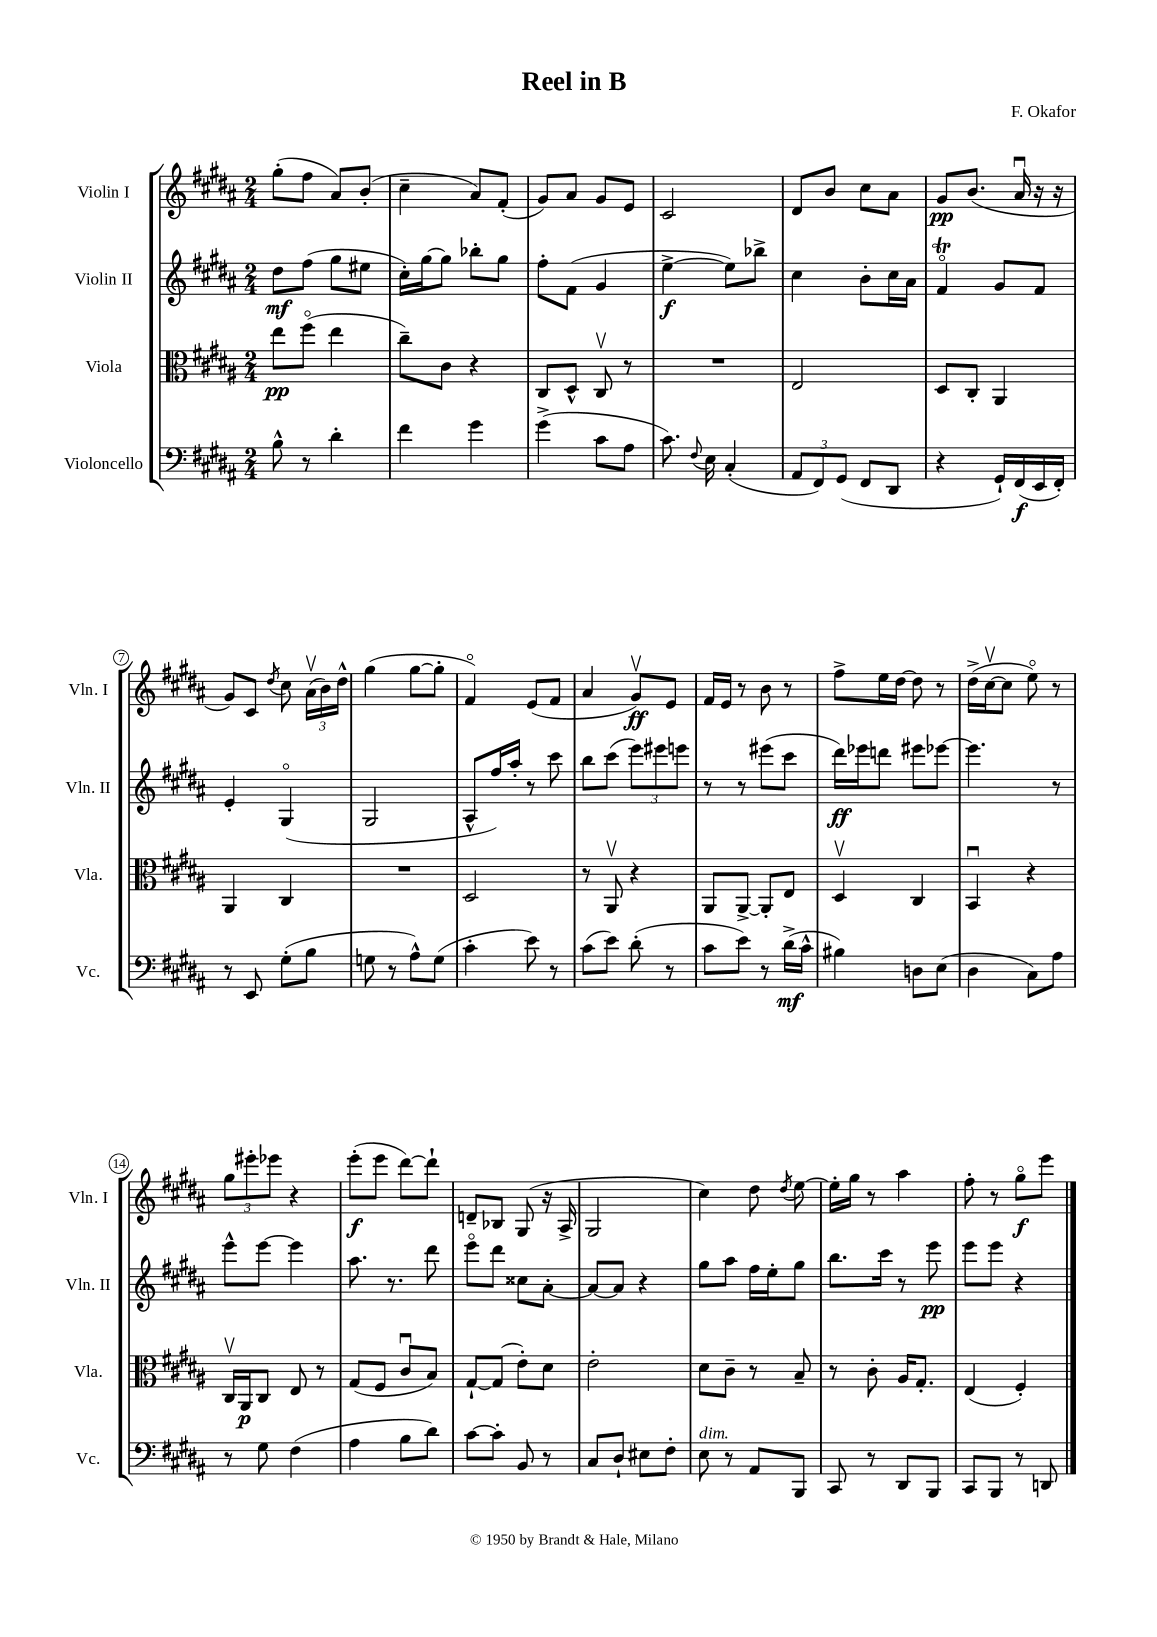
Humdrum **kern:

**kern	**kern	**kern	**kern
*staff4	*staff3	*staff2	*staff1
*clefF4	*clefC3	*clefG2	*clefG2
*k[f#c#g#d#a#]	*k[f#c#g#d#a#]	*k[f#c#g#d#a#]	*k[f#c#g#d#a#]
*M2/4	*M2/4	*M2/4	*M2/4
8B^^	8ee	8dd#	(8gg#'
8r	(8ff#o	(8ff#	8ff#
4d#'	4ee	8gg#	8a#)
.	.	8ee#	(8b'
=	=	=	=
4f#	8cc#~)	16cc#')	4cc#~
.	.	[16gg#	.
.	8c#	8gg#]	.
4g#	4r	8bb-'	8a#)
.	.	8gg#	(8f#'
=	=	=	=
(4g#^	8C#	8ff#'	8g#)
.	8D#^^	(8f#	8a#
8c#	8C#v	4g#	8g#
8A#	8r	.	8e
=	=	=	=
8.c#)	2r	[4ee^	2c#
8qqF#	.	.	.
16E	.	.	.
(4C#'	.	8ee])	.
.	.	8bb-^	.
=	=	=	=
12AA#	2E	4cc#	8d#
12FF#)	.	.	.
.	.	.	8b
(12GG#	.	.	.
8FF#	.	8b'	8cc#
8DD#	.	16cc#	8a#
.	.	16a#	.
=	=	=	=
4r	8D#	4f#o	8g#
.	8C#'	.	(8.b
16GG#`)	4AA#	8g#	.
(16FF#	.	.	16a#u
16EE	.	8f#	16r
16FF#')	.	.	16r
=	=	=	=
8r	4AA#	4e'	8g#)
8EE	.	.	8c#
.	.	.	8qdd#
(8G#'	4C#	(4G#o	8cc#
8B	.	.	(24a#v
.	.	.	24b)
.	.	.	24dd#^^
=	=	=	=
8G	2r	2G#	(4gg#
8r	.	.	.
8A#^^)	.	.	[8gg#
(8G	.	.	8gg#']
=	=	=	=
4c#'	2D#	8A#^^	4f#o)
.	.	16ff#)	.
.	.	16aa#'	.
8e)	.	8r	(8e
8r	.	8ccc#	8f#
=	=	=	=
(8c#	8r	8bb	4a#
8e)	8AA#v	(8ccc#	.
(8d#'	4r	12eee)	8g#v)
.	.	12eee#	.
8r	.	.	8e
.	.	12eee	.
=	=	=	=
8c#	8AA#	8r	16f#
.	.	.	16e
8e)	[8AA#^	8r	8r
8r	8AA#']	(8eee#	8b
(16d#^	8E	8ccc#	8r
16c#^^	.	.	.
=	=	=	=
4B#)	4D#v	16ddd#)	8ff#^
.	.	16eee-	.
.	.	8ddd	16ee
.	.	.	[16dd#
8D	4C#	8eee#	8dd#]
(8E	.	[8eee-	8r
=	=	=	=
4D#	4BBu	4.eee-]	(16dd#^
.	.	.	[16cc#v
.	.	.	8cc#]
8C#)	4r	.	8eeo)
8A#	.	8r	8r
=	=	=	=
8r	16C#v	8eee^^	12gg#
.	16AA#	.	.
.	.	.	12eee#'
8G#	8C#	[8eee	.
.	.	.	12eee-
(4F#	8E	4eee]	4r
.	8r	.	.
=	=	=	=
4A#	(8G#	8.aa#	(8eee'
.	8F#	.	8eee
.	.	8.r	.
8B	8c#u	.	[8ddd#)
8d#)	8B)	8ddd#	8ddd#`]
=	=	=	=
[8c#	[8G#`	8eeeo	8d~
8c#']	(8G#]	8ddd#	8B-
8BB	8e')	8cc##	(8G#
8r	8d#	[8a#'	16r
.	.	.	16A#^
=	=	=	=
8C#	2e'	8a#_	2G#
8D#`	.	8a#]	.
8E#	.	4r	.
8F#'	.	.	.
=	=	=	=
8E	8d#	8gg#	4cc#)
8r	8c#~	8aa#	.
8AA#	8r	16ff#	8dd#
.	.	16ee'	.
.	.	.	8qdd#
8BBB	8B~	8gg#	[8ee
=	=	=	=
8CC#	8r	8.bb	16ee']
.	.	.	16gg#
8r	8c#'	.	8r
.	.	16ccc#	.
8DD#	16A#	8r	4aa#
.	8.G#'	.	.
8BBB	.	8eee	.
=	=	=	=
8CC#	(4E	8eee	8ff#'
8BBB	.	8eee	8r
8r	4F#')	4r	8gg#o
8DD	.	.	8eee
==	==	==	==
*-	*-	*-	*-
